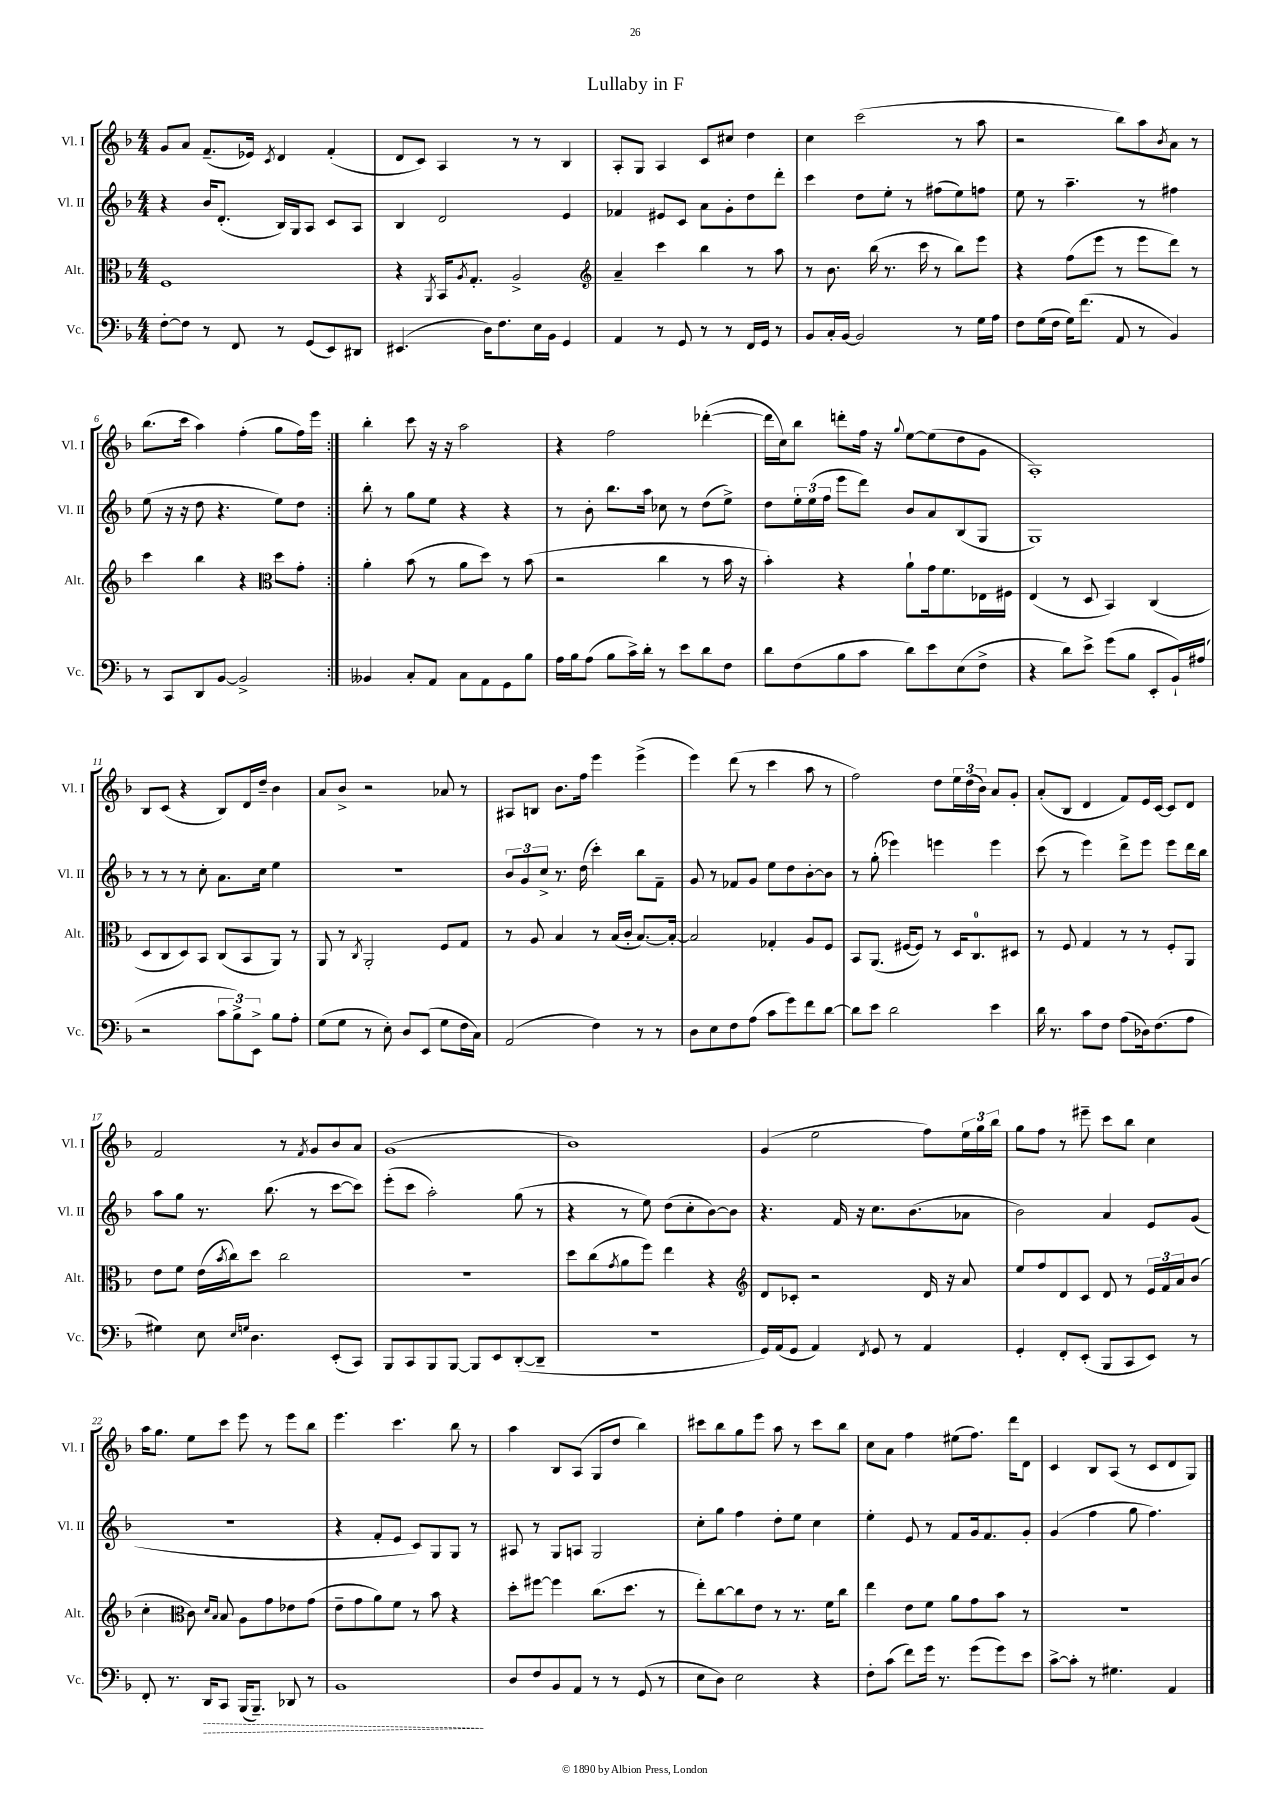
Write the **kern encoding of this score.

**kern	**kern	**kern	**kern
*staff4	*staff3	*staff2	*staff1
*clefF4	*clefC3	*clefG2	*clefG2
*k[b-]	*k[b-]	*k[b-]	*k[b-]
*M4/4	*M4/4	*M4/4	*M4/4
[8F'	1F	4r	8g
8F]	.	.	8a
8r	.	16b-	(8.f~
.	.	(8.d'	.
8FF	.	.	.
.	.	.	16e-)
.	.	.	8qc
8r	.	16B-)	4d
.	.	16G	.
(8GG	.	8A	.
8EE)	.	8c	(4f'
8DD#	.	8A	.
=	=	=	=
(4.EE#	4r	4B-	8d
.	.	.	8c)
.	8qAA	.	.
.	16BB-	2d	4A
.	8qA	.	.
.	8.G'	.	.
16D)	.	.	.
8.F	.	.	.
.	2A^	.	8r
16E	.	.	8r
16BB-	.	.	.
4GG	.	4e	4B-
=	=	=	=
*	*clefG2	*	*
4AA	4a~	4f-	8A'
.	.	.	8G
8r	4ccc	8e#	4A
8GG	.	8c	.
8r	4bb-	8a	8c
8r	.	8g'	8cc#
16FF	8r	8dd	4dd
16GG	.	.	.
8r	8aa	8ddd'	.
=	=	=	=
8BB-	8r	4ccc	4cc
16C'	8.b-	.	.
[16BB-	.	.	.
2BB-]	.	8dd	(2ccc
.	(16bb-	.	.
.	8.r	8ee'	.
.	.	8r	.
.	16ccc	.	.
.	8r	(8ff#	.
8r	8bb-)	8ee)	8r
16G	8eee	8ff	8aa
16A	.	.	.
=	=	=	=
8F	4r	8ee	2r
(16G	.	8r	.
16F	.	.	.
16G)	(8ff	4.aa~	.
(8.f	.	.	.
.	8eee	.	.
8AA	8r	.	8bb-)
8r	8eee	8r	8aa
.	.	.	8qb-
4BB-)	8ddd)	4ff#	8a
.	8r	.	8r
=	=	=	=
8r	4ccc	(8ee	(8.bb-
8CC	.	16r	.
.	.	16r	16ccc
8DD	4bb-	8dd	4aa)
[8BB-	.	4.r	.
2BB-^]	4r	.	(4ff'
*	*clefC3	*	*
.	8dd	8ee)	8gg
.	8g'	8dd	16ff)
.	.	.	16eee
=:|!	=:|!	=:|!	=:|!
4BB--	4a'	8bb-'	4bb-'
.	.	8r	.
8C'	(8b-	8gg	8ccc
8AA	8r	8ee	16r
.	.	.	16r
8C	8a	4r	2aa
8AA	8dd)	.	.
8GG	8r	4r	.
8B-	(8b-	.	.
=	=	=	=
16A	2r	8r	4r
16B-	.	.	.
(8A	.	8b-'	.
8B-	.	8.bb-	2ff
16c^)	.	.	.
16d'	.	16aa	.
8r	4cc	8cc-	.
8e	.	8r	.
8d	8r	(8dd	([4ddd-'
8F	16b-	8ee^)	.
.	16r	.	.
=	=	=	=
8d	4b-')	8dd	16ddd-]
.	.	.	16cc)
(8F	.	24ee'	8bb-
.	.	(24ee	.
.	.	24ff	.
8B-	4r	8eee	8ddd'
8c	.	8ddd)	16ff
.	.	.	16r
.	.	.	8qqgg
8d)	8a`	8b-	[8ee
8e	16g	8a	(8ee]
.	8.f	.	.
(8E	.	(8B-	8dd
8F^	16E-	8G	8g
.	16F#	.	.
=	=	=	=
4r	(4E	1G)	1A')
8d)	8r	.	.
8e^	8D	.	.
(8g	4BB-)	.	.
8B-	.	.	.
8EE'	(4C	.	.
16BB-`)	.	.	.
(16A#	.	.	.
=	=	=	=
2r	8D	8r	8B-
.	8C	8r	(8c
.	8D)	8r	4r
.	8BB-	8cc'	.
12c	(8C	8.a	8B-)
12B-^)	.	.	.
.	8BB-	.	16d
12EE^	.	.	.
.	.	16cc	16dd~
8B-	8AA)	4ee	4b-
8A'	8r	.	.
=	=	=	=
(8G	8AA	1r	8a
8G	8r	.	8b-^
.	8qC	.	.
8r	2AA'	.	2r
8E')	.	.	.
8D	.	.	.
(8EE	.	.	.
8G	8F	.	8a-
16F	8G	.	8r
16C)	.	.	.
=	=	=	=
(2AA	8r	12b-	8A#
.	.	12g	.
.	8A	.	8B
.	.	12cc^	.
.	4B-	8.r	8.b-
.	.	(16dd	16ff
4F)	8r	4ccc')	4eee
.	(16B-	.	.
.	16c'	.	.
8r	[8.B-)	8bb-	(4eee^
8r	.	8f~	.
.	16B-'_	.	.
=	=	=	=
8D	2B-]	8g	4eee)
8E	.	8r	.
8F	.	8f-	(8ddd
(8A	.	8g	8r
8c	4G-'	8ee	4ccc
8g)	.	8dd	.
8f	8A	[8b-'	8aa
[8d	8F	8b-]	8r
=	=	=	=
8d]	8BB-	8r	2ff)
8e	(8.AA	(8gg'	.
2d	.	4eee-)	.
.	[16F#	.	.
.	8F#])	.	.
.	8r	4eee	8dd
.	16D	.	24ee
.	.	.	(24dd
.	8.C	.	.
.	.	.	24b-)
4e	.	4eee	8a
.	8D#	.	8g'
=	=	=	=
16d	8r	(8ccc	(8a'
8.r	.	.	.
.	8F	8r	8B-
8c	4G	4eee)	4d
8F	.	.	.
(8A	8r	8ddd^	8f)
16D-)	8r	8eee	16e
(8.F	.	.	[16c
.	8F'	8eee	8c]
8A	8AA	16ddd	8d
.	.	16bb-	.
=	=	=	=
4G#)	8e	8aa	2f
.	8f	8gg	.
8E	(16e	8.r	.
.	8qb-	.	.
.	16cc)	.	.
16qqE	.	.	.
16qqG	.	.	.
4.D	8dd	.	.
.	.	(8.bb-	.
.	2cc	.	8r
.	.	.	8qf
.	.	8r	8g
(8EE'	.	[8ccc	8b-
8CC)	.	8ccc])	8a
=	=	=	=
8BBB-	1r	(8eee'	(1g
8CC	.	8ccc	.
8BBB-	.	2aa')	.
[8BBB-	.	.	.
8BBB-]	.	.	.
8EE	.	.	.
([8DD'	.	(8gg	.
8DD~]	.	8r	.
=	=	=	=
1r	8dd	4r	1b-)
.	(8cc	.	.
.	8qg	.	.
.	8a	8r	.
.	8ff)	8ee)	.
.	4ee	(8dd	.
.	.	8cc'	.
.	4r	[8b-)	.
.	.	8b-]	.
=	=	=	=
*	*clefG2	*	*
16GG)	8d	4.r	(4g
(16AA	.	.	.
8GG	8c-'	.	.
4AA)	2r	.	2ee
.	.	16f	.
.	.	16r	.
8qFF	.	.	.
8GG	.	8.cc	.
8r	.	.	.
.	.	(8.b-	.
4AA	16d	.	8ff)
.	16r	.	.
.	8a	8a-	24ee
.	.	.	24gg
.	.	.	24bb-
=	=	=	=
4GG'	8ee	2b-)	8gg
.	8ff	.	8ff
8FF'	8d	.	8r
(8EE'	8c	.	8eee#~
8BBB-	8d	4a	8ccc
8CC	8r	.	8bb-
8EE)	24e	8e	4cc
.	24f	.	.
.	24a	.	.
8r	(8b-	(8g	.
=	=	=	=
8FF'	4cc'	1r	16aa
.	.	.	8.gg
8.r	.	.	.
*	*clefC3	*	*
.	8c)	.	8ee
16DD	.	.	.
.	16qqd	.	.
.	16qqB-	.	.
8CC	8B-	.	8ccc
(16BBB-	8A	.	8eee
8.BBB-~)	.	.	.
.	8g	.	8r
8DD-	8e-	.	8eee
8r	(8g	.	8bb-
=	=	=	=
1BB-	8e~	4r	4.eee
.	8g	.	.
.	8a)	8f'	.
.	8f	8e	4.ccc
.	8r	8c)	.
.	8b-	8G	.
.	4r	8G	8bb-
.	.	8r	8r
=	=	=	=
8D	8dd'	8A#	4aa
8F	[8ff#	8r	.
8BB-	4ff#]	8G	8B-
8AA	.	8A	(8A
8r	(8.cc	2G	8G
8r	.	.	8dd
.	8.dd	.	.
(8GG	.	.	4bb-)
8r	8r	.	.
=	=	=	=
8E	8ee')	8cc'	8ccc#
8D)	[8cc	8gg	8bb-
2E	8cc]	4ff	8gg
.	8e	.	8eee
.	8r	8dd'	8aa
.	8.r	8ee	8r
4r	.	4cc	8ccc#
.	16f	.	.
.	8cc	.	8bb-
=	=	=	=
8F'	4ee	4ee'	8cc
(8c	.	.	8a
8f)	8e	8e	4ff
16g	8f	8r	.
8.r	.	.	.
.	8a	8f	(8ee#
(8g	8g	16g	8.ff)
.	.	8.f	.
8g)	8b-	.	.
.	.	.	16ddd
8e	8r	8g'	8d
=	=	=	=
[8c^	1r	(4g	4c
8c']	.	.	.
8r	.	4ff	8B-
4.G#	.	.	(8A
.	.	8gg	8r
.	.	4.ff)	8c
4AA	.	.	8d
.	.	.	8G)
==	==	==	==
*-	*-	*-	*-
